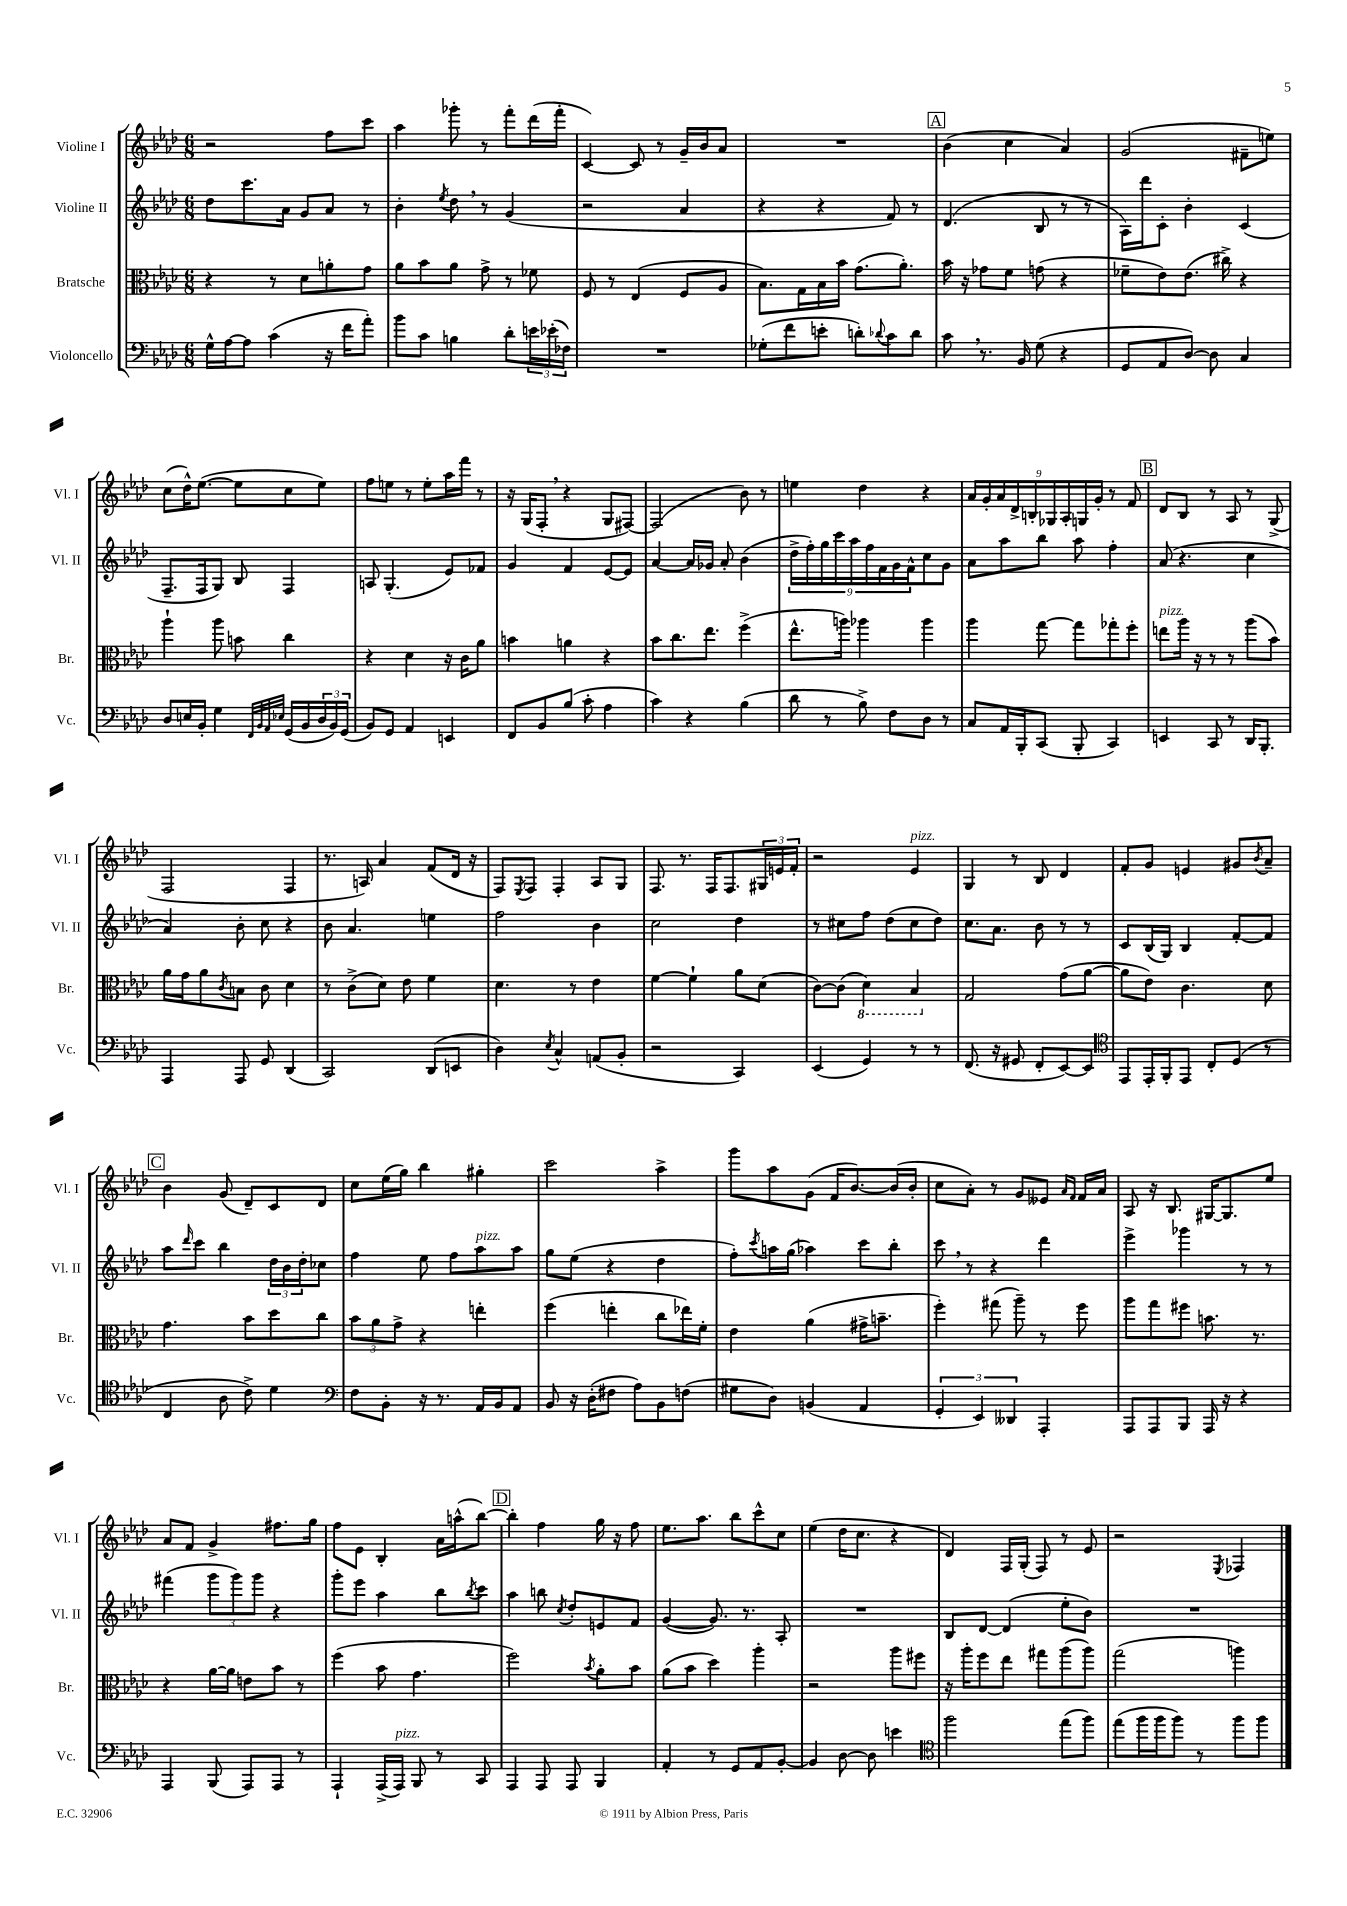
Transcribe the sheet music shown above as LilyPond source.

<<
\new StaffGroup <<
\new Staff = "s0" \with { instrumentName = "Violine I" shortInstrumentName = "Vl. I" } {
    \clef treble \key aes \major \numericTimeSignature \time 6/8
    r2 f''8 c'''8 |
    aes''4 ges'''8-. r8 f'''8-. des'''16( f'''16-. |
    c'4~) c'8 r8 g'16-- bes'16 aes'8 |
    R2. |
    \mark \markup { \box "A" } bes'4( c''4 aes'4) |
    g'2( fis'8-- e''8) |
    c''8( des''16-^) ees''8.~( ees''8 c''8 ees''8) |
    f''8 e''8 r8 e''8-. aes''16 f'''16 r8 |
    r16 g16( f8-. \breathe r4 g8 fis8~) |
    fis2( bes'8) r8 |
    e''4 des''4 r4 |
    \tuplet 9/8 { aes'16 g'16-. aes'16 des'16-> b16-. ges16 aes16-. g16 g'16-. } r8 f'8 |
    \mark \markup { \box "B" } des'8 bes8 r8 aes8 r8 g8->( |
    f2 f4 |
    r8. a16) aes'4 f'8( des'16 r16 |
    f8) \acciaccatura { ees8 } f8 f4-. aes8 g8 |
    f8. r8. f16 f8. \tuplet 3/2 { gis16 e'16 f'16-. } |
    r2 ees'4^\markup { \italic "pizz." } |
    g4 r8 bes8 des'4 |
    f'8-. g'8 e'4 gis'8 \acciaccatura { bes'8 } aes'8-- |
    \mark \markup { \box "C" } bes'4 g'8( des'8--) c'8 des'8 |
    c''8 ees''16( g''16) bes''4 gis''4-. |
    c'''2 aes''4-> |
    g'''8 aes''8 g'8( f'16 bes'8.~) bes'16( bes'16-. |
    c''8 aes'8-.) r8 g'8 eeses'8 \grace { aes'16 f'16 } f'16 aes'16 |
    aes8 r16 bes8. gis16~ gis8. ees''8 |
    aes'8 f'8 g'4-> fis''8. g''16 |
    f''8 ees'8 bes4-. aes'16 a''16-^( bes''8~) |
    \mark \markup { \box "D" } bes''4-. f''4 g''16 r16 f''8 |
    ees''8. aes''8. bes''8 c'''8-^ c''8 |
    ees''4( des''16 c''8. r4 |
    des'4) f16 g16-.( f8) r8 ees'8 |
    r2 \acciaccatura { ees8 } fes4 \bar "|." |
}
\new Staff = "s1" \with { instrumentName = "Violine II" shortInstrumentName = "Vl. II" } {
    \clef treble \key aes \major \numericTimeSignature \time 6/8
    des''8 c'''8. aes'16 g'8 aes'8 r8 |
    bes'4-. \acciaccatura { ees''8 } des''8 \breathe r8 g'4( |
    r2 aes'4 |
    r4 r4 f'8) r8 |
    \mark \markup { \box "A" } des'4.( bes8 r8 r8 |
    aes16) des'''16 c'8-. bes'4-. c'4( |
    f8.-- f16 g8) bes8 f4 |
    a8 g4.-.( ees'8) fes'8 |
    g'4 f'4 ees'8~ ees'8 |
    aes'4~ aes'16 ges'16 aes'8-. bes'4( |
    \tuplet 9/8 { des''16-> f''16-.) g''16 c'''16 aes''16 f''16 f'16 g'16 f'16-^ } c''8 g'8 |
    aes'8 aes''8 bes''8 aes''8 f''4-. |
    \mark \markup { \box "B" } aes'8( r4. c''4 |
    aes'4) bes'8-. c''8 r4 |
    bes'8 aes'4. e''4 |
    f''2 bes'4 |
    c''2 des''4 |
    r8 cis''8 f''8 des''8( cis''8 des''8) |
    c''8. aes'8. bes'8 r8 r8 |
    c'8 bes16( g16) bes4 f'8~-. f'8 |
    \mark \markup { \box "C" } aes''8 \grace { des'''16 } c'''8 bes''4 \tuplet 3/2 { des''16 bes'16 des''16-. } ces''8 |
    f''4 ees''8 f''8 aes''8^\markup { \italic "pizz." } aes''8 |
    g''8 ees''8( r4 des''4 |
    f''8-.) \acciaccatura { c'''8 } a''16 g''16( aes''4) c'''8 bes''8-. |
    c'''8 \breathe r8 r4 des'''4 |
    ees'''4-> ges'''4 r8 r8 |
    fis'''4( \tuplet 3/2 { g'''8 g'''8) g'''8 } r4 |
    g'''8-. ees'''8 aes''4 bes''8 \acciaccatura { bes''8 } c'''8 |
    \mark \markup { \box "D" } aes''4 b''8 \acciaccatura { c''8 } des''8-. e'8 f'8 |
    g'4~( g'8.) r8. aes8-. |
    R2. |
    bes8 des'8~ des'4( ees''8-. bes'8) |
    R2. \bar "|." |
}
\new Staff = "s2" \with { instrumentName = "Bratsche" shortInstrumentName = "Br." } {
    \clef alto \key aes \major \numericTimeSignature \time 6/8
    r4 r8 des'8 a'8-. g'8 |
    aes'8 bes'8 aes'8 g'8-> r8 fes'8 |
    f8 r8 ees4( f8 aes8 |
    bes8.) g16 bes16 bes'16 g'8.( aes'8.-.) |
    \mark \markup { \box "A" } bes'16 r16 ges'8 f'8 g'8( r4 |
    fes'8-- ees'8) ees'8.( cis''16->) r4 |
    aes''4-! aes''8 b'8 c''4 |
    r4 des'4 r16 c'16 aes'8 |
    b'4 a'4 r4 |
    bes'8 c''8. ees''8. f''4->( |
    ees''8.-^ a''16) aes''4 aes''4 |
    aes''4 g''8~ g''8 ges''8-. f''8-. |
    \mark \markup { \box "B" } e''8^\markup { \italic "pizz." } aes''16 r16 r8 r8 aes''8( bes'8) |
    aes'16 g'16 aes'8 \acciaccatura { c'8 } b8 c'8 des'4 |
    r8 c'8->( des'8) ees'8 f'4 |
    des'4. r8 ees'4 |
    f'4~ f'4-! aes'8 des'8( |
    c'8~) c'8( \ottava #-1 des4) bes,4 \ottava #0 |
    g2 g'8( aes'8~ |
    aes'8 ees'8) c'4. des'8 |
    \mark \markup { \box "C" } g'4. bes'8 des''8 c''8 |
    \tuplet 3/2 { bes'8 aes'8 g'8-> } r4 e''4-. |
    f''4( e''4-. c''8 ees''16) f'16-. |
    ees'4 aes'4( gis'16-> b'8.-- |
    f''4-.) gis''8( aes''8--) r8 f''8 |
    aes''8 g''8 fis''8 b'8. r8. |
    r4 aes'16~ aes'16 e'8 bes'8 r8 |
    f''4( bes'8 g'4. |
    \mark \markup { \box "D" } f''2) \acciaccatura { bes'8 } aes'8-. bes'8 |
    aes'8( bes'8 des''4) aes''4-. |
    r2 aes''8 fis''8 |
    r16 aes''16-. f''8 ees''8 gis''8 aes''8( aes''8) |
    g''2( a''4) \bar "|." |
}
\new Staff = "s3" \with { instrumentName = "Violoncello" shortInstrumentName = "Vc." } {
    \clef bass \key aes \major \numericTimeSignature \time 6/8
    g16-^ aes16~ aes8 c'4( r16 f'16 aes'8-.) |
    bes'8 c'8 b4 des'8-. \tuplet 3/2 { e'16 ees'16-.( fes16) } |
    R2. |
    ges8-.( f'8 e'8-. d'8-.) \appoggiatura { des'8 } c'8 des'8 |
    \mark \markup { \box "A" } c'8 \breathe r8. bes,16 g8( r4 |
    g,8 aes,8 des8~) des8 c4 |
    des8 e16 bes,16-. g4 \grace { f,32 bes,32 aes,32 ees32 } g,16( bes,16 \tuplet 3/2 { des16 bes,16) g,16( } |
    bes,8) g,8 aes,4 e,4 |
    f,8 bes,8 bes8( c'8-. aes4 |
    c'4) r4 bes4( |
    des'8 r8 bes8->) f8 des8 r8 |
    c8 aes,16 bes,,16-. c,8( bes,,8-. c,4) |
    \mark \markup { \box "B" } e,4 c,8 r8 des,16 bes,,8.-. |
    aes,,4 aes,,8 g,8 des,4( |
    c,2) des,8( e,8 |
    des4) \acciaccatura { ees8 } c4-^ a,8( bes,8-. |
    r2 c,4) |
    ees,4( g,4) r8 r8 |
    f,8.( r16 gis,8 f,8-. ees,8~) ees,8 |
    \clef tenor ees,8 ees,16-. f,16-. ees,8 c8-. des8( r8 |
    \mark \markup { \box "C" } c4 aes8 c'8->) des'4 |
    \clef bass f8 bes,8-. r16 r8. aes,16 bes,16 aes,8 |
    bes,8 r16 des16-.( fis8 aes8) bes,8 f8( |
    gis8 des8) b,4( aes,4 |
    \tuplet 3/2 { g,4-. ees,4) deses,4 } aes,,4-. |
    aes,,8 aes,,8 bes,,8 aes,,16 r16 r4 |
    aes,,4 bes,,8( aes,,8) aes,,8 r8 |
    aes,,4-! aes,,16->( aes,,16^\markup { \italic "pizz." }) bes,,8 r8 c,8 |
    \mark \markup { \box "D" } aes,,4 aes,,8 aes,,8 bes,,4 |
    aes,4-. r8 g,8 aes,8 bes,8~-. |
    bes,4 des8~ des8 e'4 |
    \clef tenor f''2 ees''8( f''8) |
    ees''8( f''16 f''16 f''8) r8 f''8 f''8 \bar "|." |
}
>>
>>
\layout { \context { \Score \remove "Bar_number_engraver" } }
